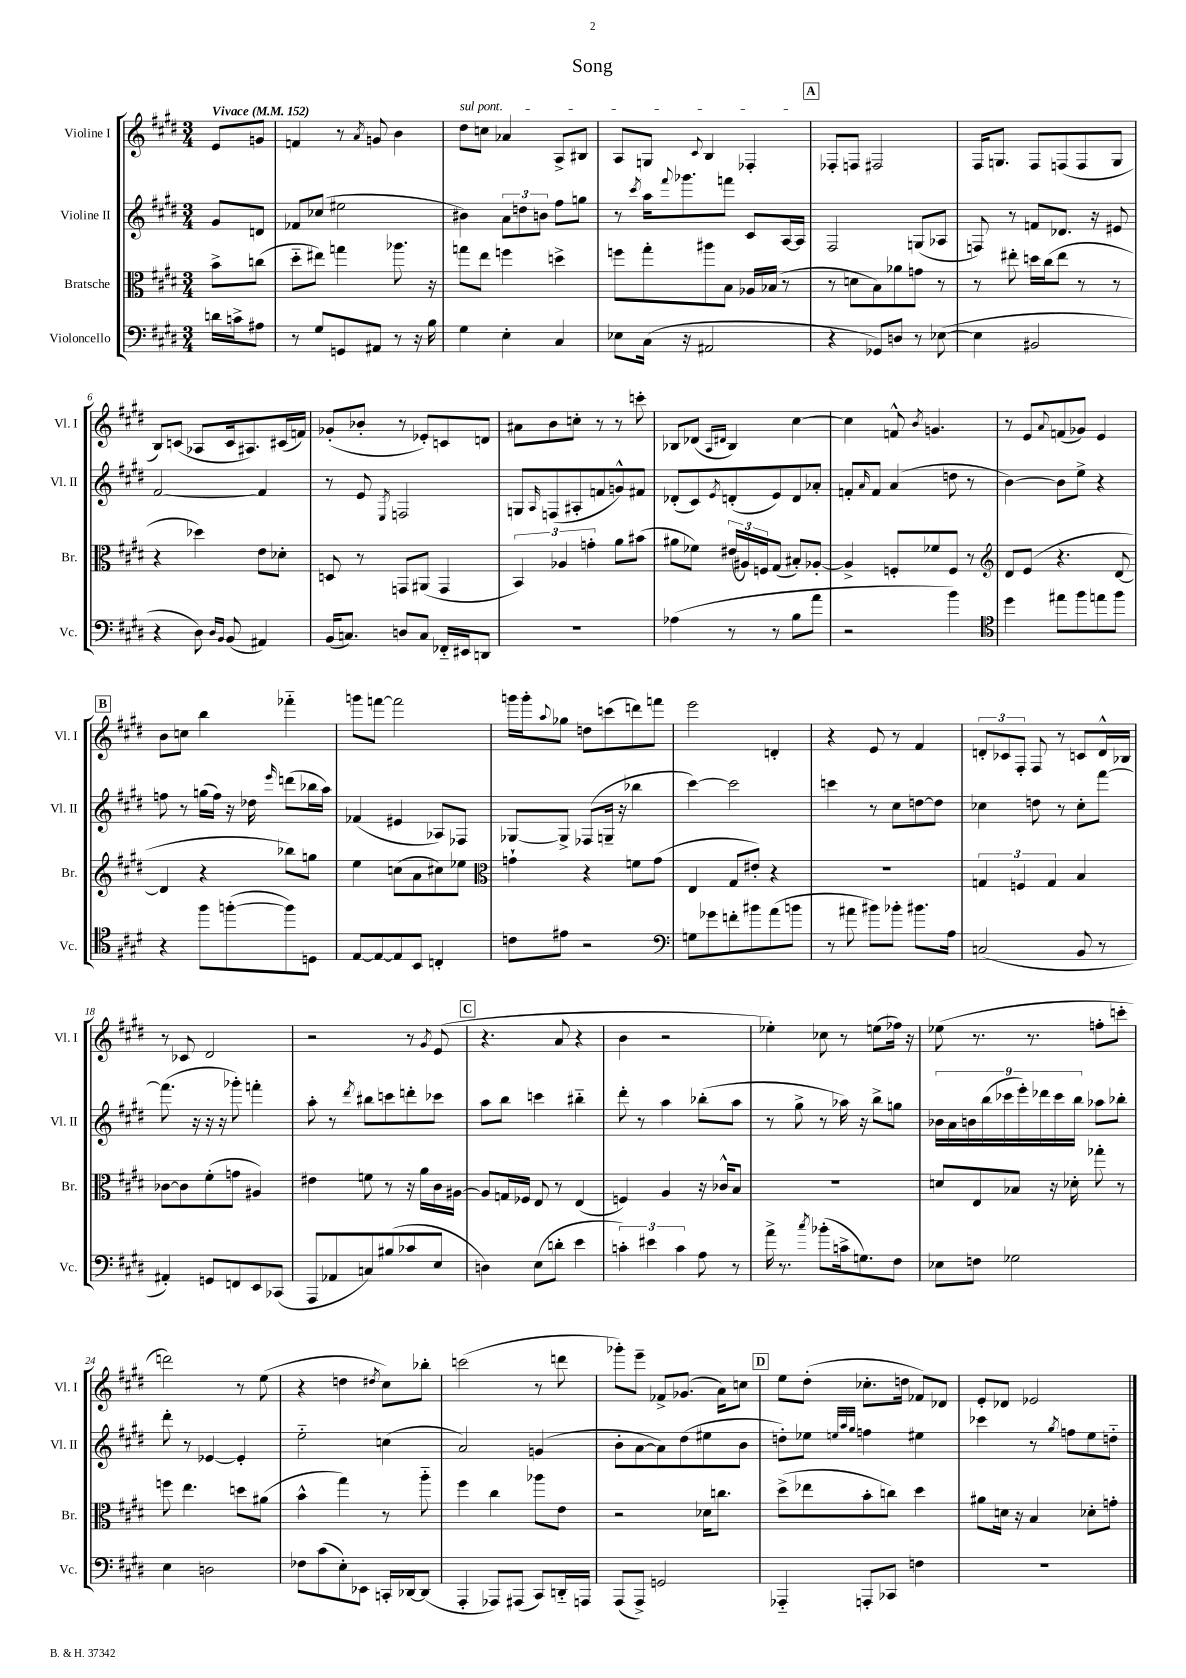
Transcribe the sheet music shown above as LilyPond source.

\header { title = "Song" }
<<
\new StaffGroup <<
\new Staff = "s0" \with { instrumentName = "Violine I" shortInstrumentName = "Vl. I" } {
    \clef treble \key e \major \numericTimeSignature \time 3/4 \partial 4 \tempo "Vivace" 4 = 152
    e'8 g'8 |
    f'4 r8 \acciaccatura { a'8 } g'8 b'4 |
    \once \override TextSpanner.bound-details.left.text = \markup { \italic "sul pont." } dis''8\startTextSpan c''8 aes'4 a8-> bis8 |
    a8 g8 \appoggiatura { cis'8 } b4 fes4-.\stopTextSpan |
    \mark \markup { \box "A" } fes8-. f8 fis2 |
    fis16 g8. fis8 f8( f8 g8 |
    b8) c'8( aes8 c'16 ais8.) cis'16( f'16) |
    ges'8-.( bes'8-. r8 ees'8-.) c'8 d'8 |
    ais'8 b'8 c''8-. r8 r8 c'''8-. |
    bes8 des'8( \grace { a16 dis'16 } bes4) cis''4~ |
    cis''4 f'8-^ \acciaccatura { b'8 } g'4. |
    r8 e'8 \appoggiatura { a'8 } f'8( ges'8) e'4 |
    \mark \markup { \box "B" } b'8 c''8 b''4 fes'''4-_ |
    g'''8 f'''8~ f'''2 |
    g'''16 g'''16-. \appoggiatura { a''8 } ges''8 d''8 c'''8( d'''8) f'''8 |
    e'''2 d'4-. |
    r4 e'8 r8 fis'4 |
    \tuplet 3/2 { d'8-. ces'8 fis8-. } fis8 r8 c'8 d'16-^ bes16 |
    r8 ces'8 dis'2 |
    r2 r8 \acciaccatura { gis'8 } e'8( |
    \mark \markup { \box "C" } r4. a'8 r4 |
    b'4 r2 |
    ees''4-.) ces''8 r8 e''8( fes''16) r16 |
    ees''8( r8. r8. f''8-. c'''8-. |
    d'''2) r8 e''8( |
    r4 d''4 \acciaccatura { dis''8 } cis''8) bes''8-. |
    c'''2( r8 d'''8 |
    ges'''8-.) e'''8-- fes'8-> ges'8.( a'16) c''8 |
    \mark \markup { \box "D" } e''8 dis''8-.( ces''8.-. d''16 fes'8) des'8 |
    e'8-. des'8 ees'2 \bar "|." |
}
\new Staff = "s1" \with { instrumentName = "Violine II" shortInstrumentName = "Vl. II" } {
    \clef treble \key e \major \numericTimeSignature \time 3/4 \partial 4
    gis'8 d'8 |
    fes'8 ces''8( eis''2 |
    bis'4) \tuplet 3/2 { a'8 d''8 b'8 } fis''8 g''8 |
    r8 \acciaccatura { cis'''8 } a''16 \appoggiatura { fis'''8 } ges'''8. f'''8 cis'8 a16~ a16 |
    \mark \markup { \box "A" } fis2 g8( aes8 |
    f8) r8 f'8 des'8. r16 eis'8 |
    fis'2~ fis'4 |
    r8 e'8 \acciaccatura { e8 } f2 |
    g8 \grace { a16 } f8( ais8-. f'8 g'8-^) fis'8 |
    des'8-.( cis'8) \acciaccatura { e'8 } d'8-.( e'8) d'8 aes'8-. |
    f'8-. \grace { a'16 } f'8 a'4( d''8 r8 |
    b'4~) b'8 e''8-> r4 |
    \mark \markup { \box "B" } f''8 r8 g''16( f''16) r16 des''16 \grace { e'''16 } d'''8( bes''16 a''16) |
    fes'4( eis'4 aes8) fes8 |
    ges8~ ges8-> fes8( g16-- r16 bes''4 |
    cis'''4~) cis'''2 |
    c'''4 r8 cis''8 d''8~ d''8 |
    ces''4 d''8 r8 ces''8-. fis'''8~ |
    fis'''8.( r16 r16 r16 ges'''8-.) f'''4-. |
    a''8-. r8 \acciaccatura { dis'''8 } bis''8 c'''8 d'''8-. ces'''8 |
    \mark \markup { \box "C" } a''8 b''8 c'''4 bis''4-_ |
    dis'''8-. r8 a''4 bes''8-.( a''8 |
    r8 gis''8-> r8 aes''16) r16 b''8-> g''8 |
    \tuplet 9/8 { bes'16 a'16 b'16 b''16( ces'''16 e'''16-.) des'''16 ces'''16 b''16 } aes''8 bes''8-. |
    dis'''8-. r8 ees'4~ ees'4-. |
    e''2-_ c''4( |
    a'2) g'4( |
    b'8-. a'8~ a'8) dis''8( eis''8 b'8 |
    \mark \markup { \box "D" } d''8-.) ees''8 \grace { e''32 a''32 gis''32 } f''4 eis''4 |
    ces'''4 r8 \acciaccatura { gis''8 } f''8 e''8 d''8-_ \bar "|." |
}
\new Staff = "s2" \with { instrumentName = "Bratsche" shortInstrumentName = "Br." } {
    \clef alto \key e \major \numericTimeSignature \time 3/4 \partial 4
    b'8-> c''8( |
    dis''8-_ eis''8) g''4 aes''8. r16 |
    g''8 e''8 f''4 d''4-> |
    f''8 gis''8-. ais''8 b8 aes16 bes16( r8 |
    \mark \markup { \box "A" } r8 d'8 b8) aes'8 g'8 r8 |
    r8 eis''8-. d''16 cis''16( eis''8 r8 r8 |
    r4 des''4) e'8 des'8-. |
    d8 r8 g,8 ais,8( g,4 |
    \tuplet 3/2 { b,4) aes4 g'4-. } a'8 bis'8( |
    ais'8 fes'8) \tuplet 3/2 { eis'16( ais16) f16 } gis8( bis8-.) aes8~-. |
    aes4-> f8-. fes'8 f8 r8 |
    \clef treble dis'8 e'8( r4. dis'8~ |
    \mark \markup { \box "B" } dis'4 r4 bes''8) g''8 |
    e''4 c''8( a'8 cis''8) ees''8 |
    \clef alto g'4-! r4 f'8 g'8( |
    e4 gis8 eis'8-.) r4 |
    R2. |
    \tuplet 3/2 { g4 f4 g4 } b4 |
    ces'8~ ces'8 fis'8-.( g'8 ais4) |
    eis'4 f'8 r8 r16 a'16 cis'16 ais16~ |
    \mark \markup { \box "C" } ais8 g16 fes16 e8 r8 e4( |
    f4) a4 r16 ces'16-^ b8 |
    R2. |
    d'8 e8 bes8 r16 des'16-. ges''8-. r8 |
    f''8 e''4. d''8 ais'8( |
    b'4-^ gis''4) r8 a''8-_ |
    fis''4 cis''4 aes''8 e'8 |
    r2 des'16 c''8. |
    \mark \markup { \box "D" } dis''8->( ees''8 b'8-. c''8) dis''4 |
    ais'8 d'16 r16 b4 des'8-. g'8-. \bar "|." |
}
\new Staff = "s3" \with { instrumentName = "Violoncello" shortInstrumentName = "Vc." } {
    \clef bass \key e \major \numericTimeSignature \time 3/4 \partial 4
    d'16 c'16-> ais8 |
    r8 gis8 g,8 ais,8 r8 r16 b16 |
    gis4 e4-. cis4 |
    ees8 cis16( r16 ais,2 |
    \mark \markup { \box "A" } r4 ges,8) d8 r8 ees8~( |
    ees4 bis,2 |
    r4 dis8) \grace { dis16 b,16 } b,8( ais,4) |
    b,16( c8.) d8 c8 fes,16-_ eis,16 d,8 |
    R2. |
    aes4( r8 r8 b8 a'8 |
    r2 b'4) |
    \clef tenor dis''4 eis''8 fis''8 e''8 fis''8 |
    \mark \markup { \box "B" } r4 fis''8 f''8~-.( f''8) d8 |
    e8~ e8~ e8 b,8 c4-. |
    c'8 eis'8 r2 |
    \clef bass g8 ges'8 f'8-. bis'8 a'8( b'8 |
    r8 ais'8 bis'8) bes'8-. bis'8. a16 |
    c2( b,8 r8 |
    ais,4-.) g,8 f,8 e,8 ces,8( |
    a,,8 aes,8 c8) bis8( ces'8 e8 |
    \mark \markup { \box "C" } d4) e8( d'8-. e'4 |
    \tuplet 3/2 { c'4-.) eis'4 c'4 } a8 r8 |
    a'16-> r8. \acciaccatura { cis''8 } bes'8-.( c'16-> g8.) fis8 |
    ees8 f8 ges2 |
    e4 d2 |
    fes8 cis'8( e8-.) ees,8 c,16-. des,16~ des,8( |
    a,,4-. aes,,8) ais,,8( cis,8) d,16-_ a,,16 |
    a,,8( a,,8->) g,2 |
    \mark \markup { \box "D" } aes,,4-_ a,,8-. ces,8 f4 |
    R2. \bar "|." |
}
>>
>>
